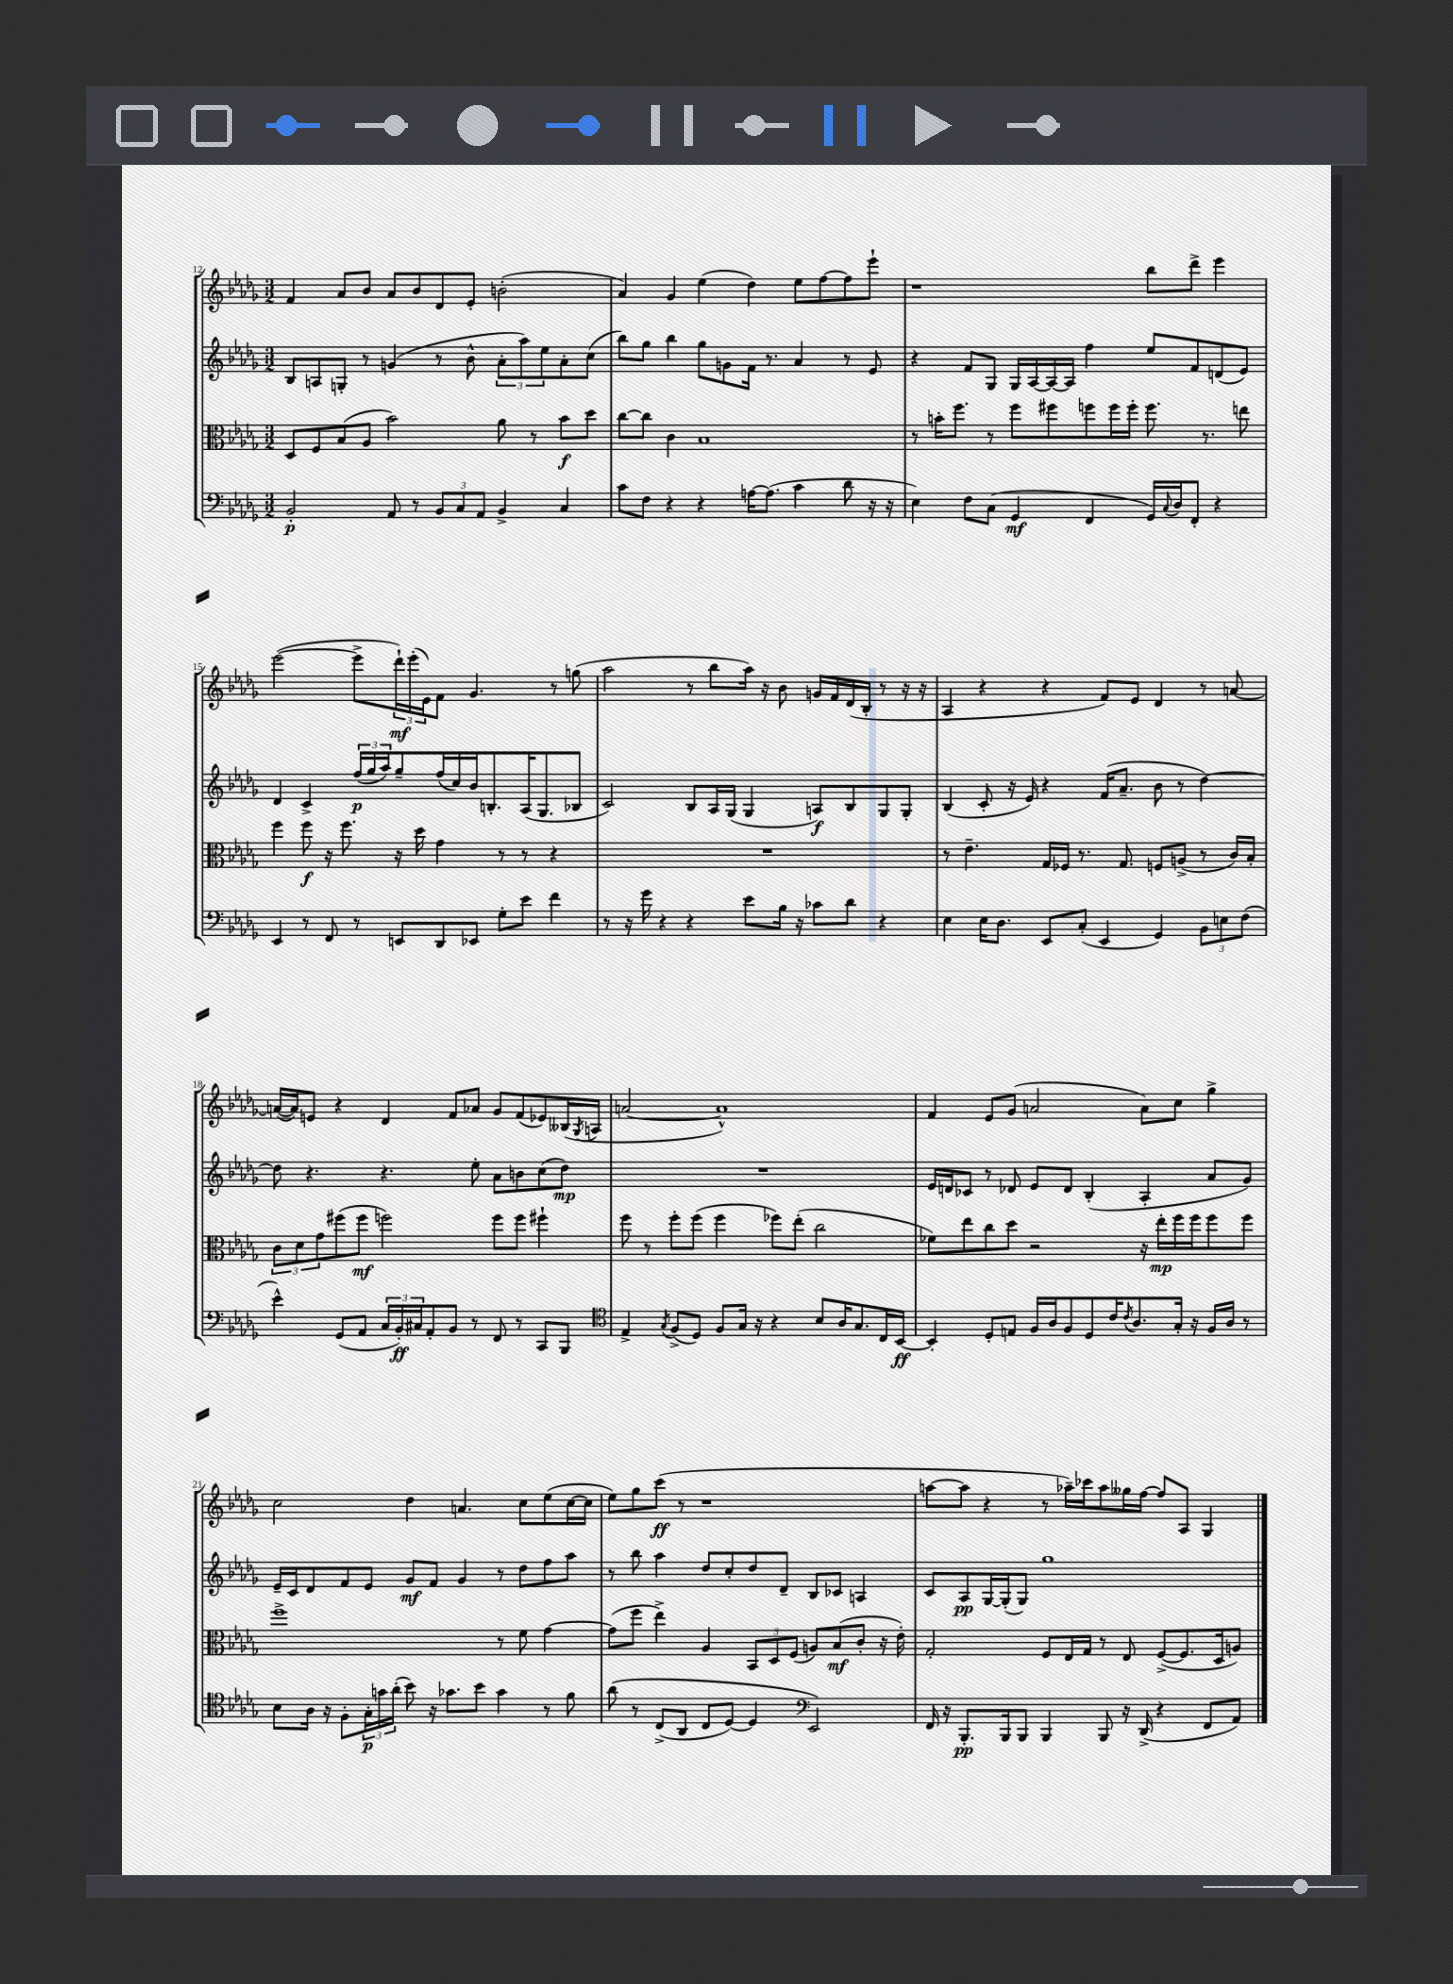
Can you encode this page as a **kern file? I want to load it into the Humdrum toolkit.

**kern	**kern	**kern	**kern
*staff4	*staff3	*staff2	*staff1
*clefF4	*clefC3	*clefG2	*clefG2
*k[b-e-a-d-g-]	*k[b-e-a-d-g-]	*k[b-e-a-d-g-]	*k[b-e-a-d-g-]
*M3/2	*M3/2	*M3/2	*M3/2
2BB-'	8D-	8B-	4f
.	8F	8A	.
.	(8B-	8G'	8a-
.	8A-	8r	8b-
8AA-	2b-)	(4g	8a-
8r	.	.	8b-
12BB-	.	8r	8d-
12C	.	.	.
.	.	8b-^^	8e-'
12AA-	.	.	.
4BB-^	8a-	12a-'	(2b'
.	.	12aa-)	.
.	8r	.	.
.	.	12ee-	.
4C	8b-	8a-'	.
.	8dd-	(8cc	.
=	=	=	=
8c	[8cc	8bb-)	4a-)
8F	8cc]	8gg-	.
4r	4c	4bb-	4g-
4r	1B-	8gg-	(4ee-
.	.	8g	.
[16A	.	16f	4dd-)
(8.A]	.	8.r	.
4c	.	4a-	8ee-
.	.	.	[8ff
8d-	.	8r	8ff]
16r	.	8e-	8eee-`
16r	.	.	.
=	=	=	=
4E-)	8r	4r	1r
.	16b'	.	.
.	8.ff	.	.
8F	.	8f	.
(8C	8r	8G-	.
4GG-	8ff	16G-	.
.	.	[16A-	.
.	8ff#	16A-_	.
.	.	16A-]	.
4FF	8ff	4ff	.
.	16ff	.	.
.	16ff'	.	.
16GG-)	8.ff	8ee-	8bb-
8qqC	.	.	.
16D-	.	.	.
8FF'	.	8f	8ddd-^
.	8.r	.	.
4r	.	(8d	4eee-
.	8ee	8e-)	.
=	=	=	=
4EE-	4ff	4d-	([2eee-
8r	8ff	4c^	.
8FF	16r	.	.
.	8.ff	.	.
8r	.	(24ff	8eee-^]
.	.	24gg-	.
.	.	24aa-)	.
8EE	16r	8gg-~	24ddd-`)
.	.	.	(24eee-'
.	16dd-	.	.
.	.	.	24e-)
8DD-	4g-	(16ff	8f
.	.	16cc)	.
8EE-	.	16b-	4.g-
.	.	8.B'	.
8G-'	8r	.	.
8e-	8r	(16A-	.
.	.	8.G-	.
4f	4r	.	8r
.	.	8B-	(8gg
=	=	=	=
8r	1.r	2c)	2aa-
16r	.	.	.
16g-	.	.	.
4r	.	.	.
4r	.	8B-	8r
.	.	16A-	8bb-
.	.	(16G-	.
8e-	.	4G-	16aa-)
.	.	.	16r
16B-	.	.	8b-
16r	.	.	.
8c-	.	8A)	16g
.	.	.	16f
8d-	.	8B-	(16d-
.	.	.	16B-'
4r	.	8G-	8r
.	.	8G-'	16r
.	.	.	16r
=	=	=	=
4E-	8r	(4B-	4A-
.	4.e-~	.	.
16E-	.	8c'	4r
8.D-	.	.	.
.	.	16r	.
.	.	16e-)	.
8EE-	16G-	4r	4r
.	16F-	.	.
(8C'	8.r	.	.
4EE-	.	(16f	8f)
.	8.G-	8.a-~	.
.	.	.	8e-
4GG-)	8F	8b-	4d-
.	(8A^	8r	.
12BB-	8r	[4dd-)	8r
12E	.	.	.
.	16c)	.	[8a
(12F	.	.	.
.	16B-'	.	.
=	=	=	=
4e-^^)	12c	8dd-]	(16a_
.	.	.	16a])
.	12d-	.	.
.	.	4.r	8e
.	12g-	.	.
(8GG-	(8ff#	.	4r
8AA-	8ff#	.	.
24C	2ff)	4.r	4d-
24BB-')	.	.	.
24C#	.	.	.
8AA-'	.	.	.
8BB-	.	.	8f
8r	.	8ee-'	8a-
8FF	8ff	8a-	8g-
8r	8ff	8b	(8f
8CC	4ff#`	(8cc	8e-)
8BBB-	.	8dd-)	(16B--
.	.	.	8qG-
.	.	.	16A
=	=	=	=
*clefC4	*	*	*
4E-^	8ff	1.r	[2a
.	8r	.	.
8qG-	.	.	.
(8F^	8ff'	.	.
8D-)	(8ff	.	.
8F	4ff	.	1a^^])
16G-	.	.	.
16r	.	.	.
4r	8ff-)	.	.
.	(8ee-'	.	.
8B-	2cc	.	.
16A-	.	.	.
8.G-	.	.	.
16C	.	.	.
[16BB-	.	.	.
=	=	=	=
4BB-']	8f-)	16e-	4f
.	.	16d	.
.	8ee-	8c-	.
8D-'	8cc	8r	8e-
8E	8dd-	8d-	(8g-
16F	2r	8e-	2a
16A-	.	.	.
8F	.	8d-	.
8D-	.	(4B-'	.
16c	.	.	.
8qc	.	.	.
8.A-	.	.	.
.	16r	4A-'	8a)
.	16ee-'	.	.
16G-'	16ff	.	8cc
16r	16ff	.	.
16F	8ff	8a-	4gg-^
16A-	.	.	.
8r	8ff	8g-)	.
=	=	=	=
8B-	1ff^	16e-~	2cc
.	.	16c	.
16A-	.	8d-	.
16r	.	.	.
8F'	.	8f	.
24G-'	.	8e-	.
24g	.	.	.
(24a-'	.	.	.
8b-)	.	8g-	4dd-
16r	.	8f	.
8.g-	.	.	.
.	.	4g-	4.a
8b-	.	.	.
4g-	8r	8r	.
.	8f	8dd-	8cc
8r	[4g-	8ff	(8ee-
8f	.	8aa-	[16cc
.	.	.	16cc]
=	=	=	=
&(8a-	(8g-]	8r	8ee-)
8r	8ff	8bb-	8gg-
(8C^	4ee-^)	4aa-	(8ccc
8AA-	.	.	8r
8C	4A-	8dd-	1r
[8D-)	.	8cc'	.
4D-]	12BB-	8dd-	.
.	12D-	.	.
.	.	8d-~	.
.	(12F	.	.
*clefF4	*	*	*
2EE-&)	8A)	8B-	.
.	(8B-	8c-	.
.	8c'	4A	.
.	16r	.	.
.	16e-')	.	.
=	=	=	=
16FF	2G-'	8c	[8aa
16r	.	.	.
8.BBB-'	.	8A-	8aa]
.	.	[16G-	4r
16BBB-	.	(16G-']	.
8BBB-	.	8G-)	.
4BBB-	8F	1gg-	8r
.	16E-	.	16aa-~)
.	16G-	.	16ccc-
8BBB-	8r	.	8aa-
16r	8E-	.	16gg--
(16DD-^	.	.	[16ff
4r	([8F^	.	8ff]
.	8.F]	.	8A-
8FF	.	.	4G-
.	16D-	.	.
8AA-)	8A)	.	.
==	==	==	==
*-	*-	*-	*-
